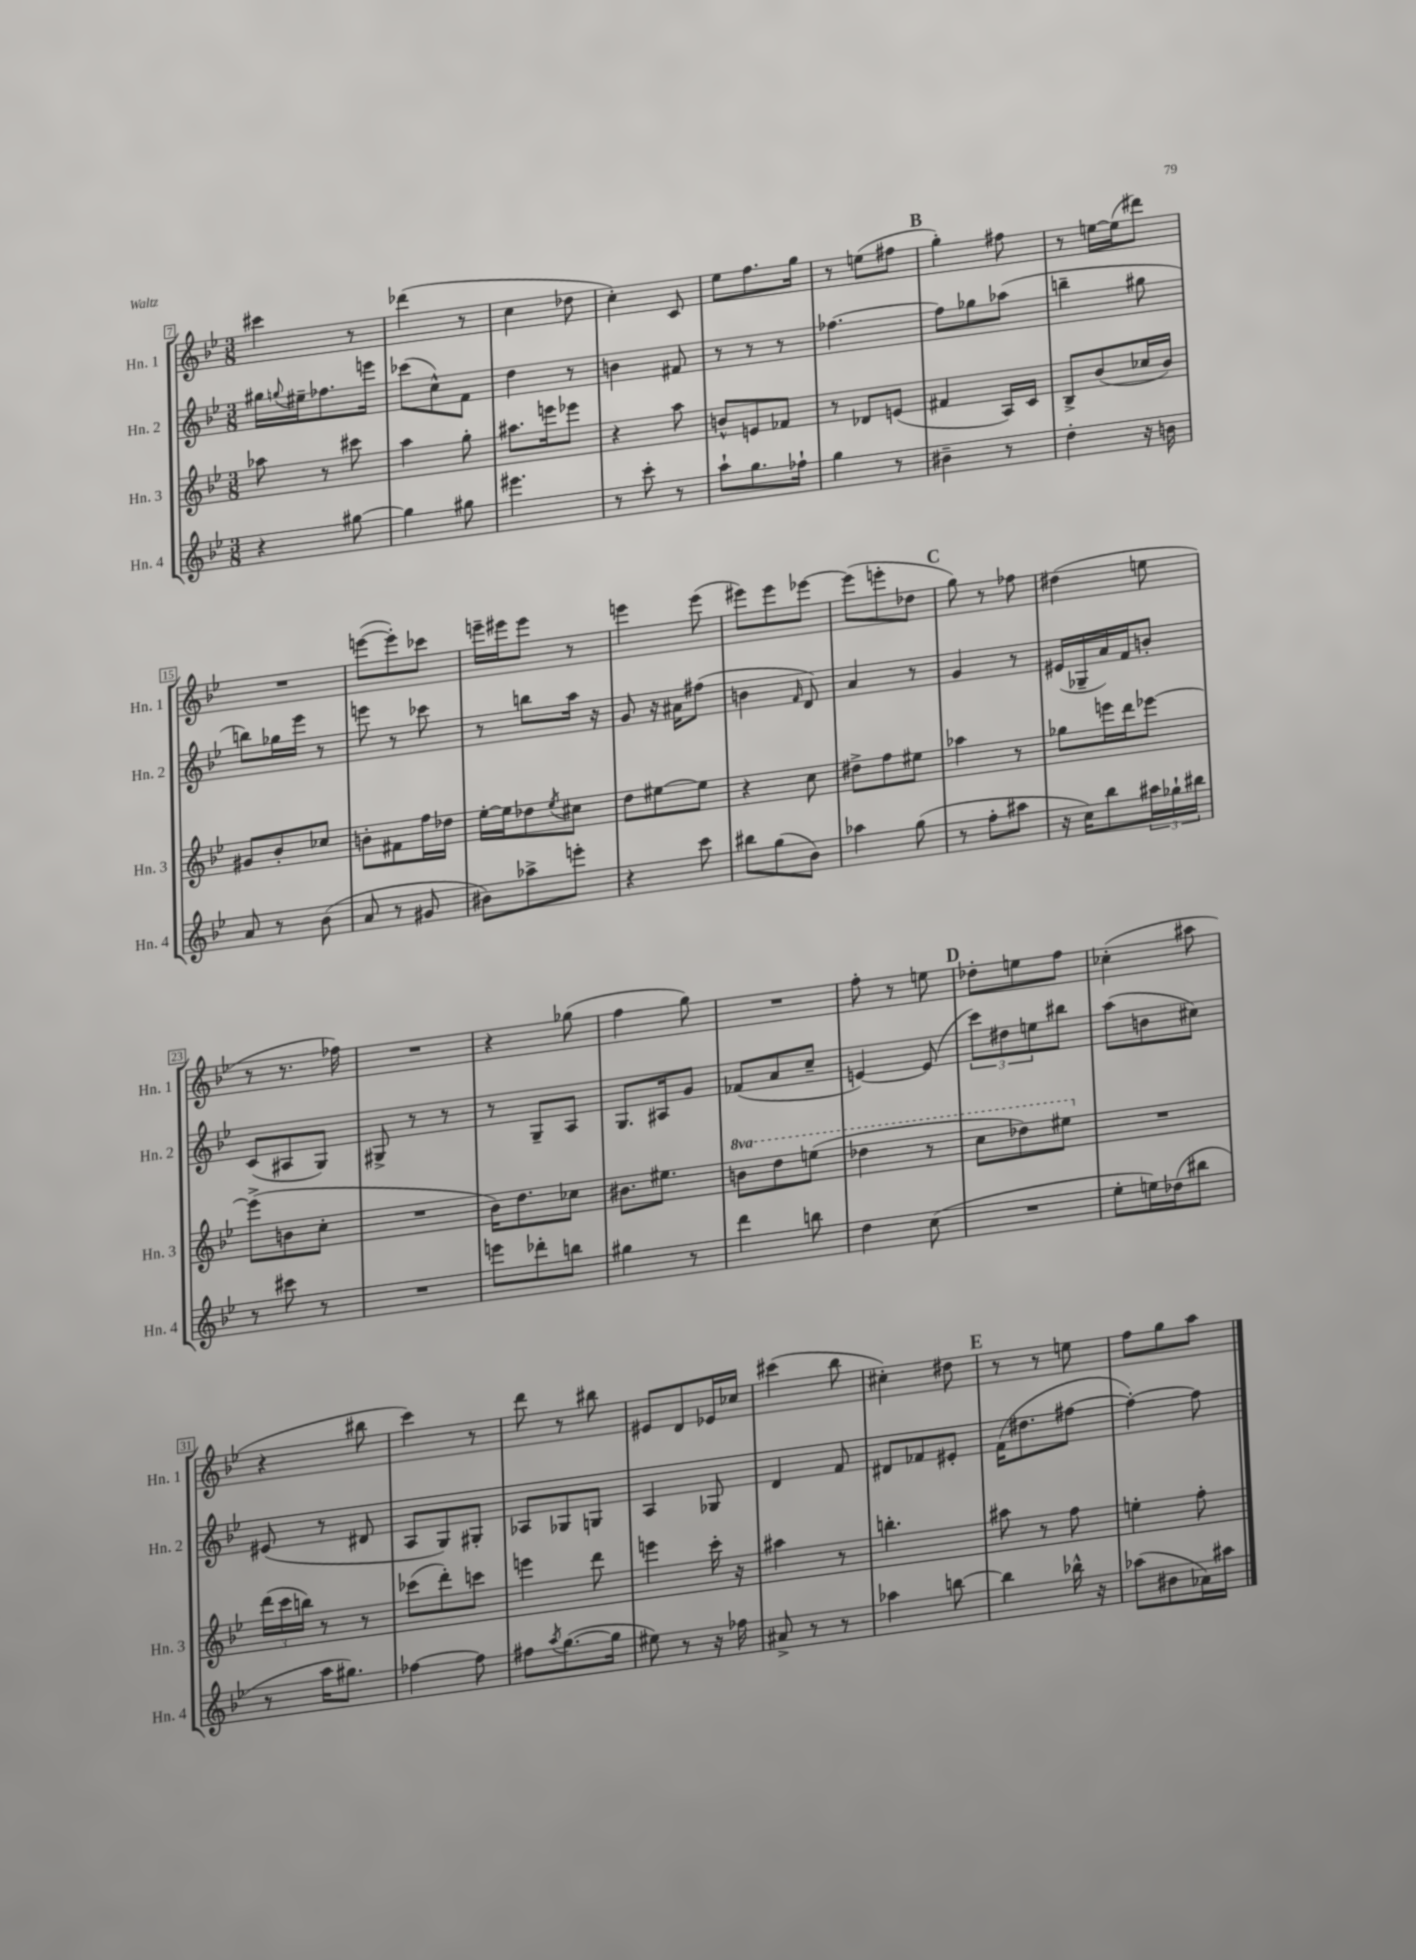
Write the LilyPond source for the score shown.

<<
\new StaffGroup <<
\new Staff = "s0" \with { instrumentName = "Hn. 1" shortInstrumentName = "Hn. 1" } {
    \clef treble \key bes \major \numericTimeSignature \time 3/8
    cis'''4 r8 |
    des'''4( r8 |
    c''4 des''8 |
    c''4-.) c'8 |
    ees''8 f''8. g''16 |
    r8 e''8( fis''8 |
    \mark \markup { \bold "B" } g''4-.) fis''8 |
    r8 e''16~ e''16( dis'''8) |
    R4. |
    e'''8~( e'''8-.) ces'''8 |
    e'''16-- eis'''16 eis'''8 r8 |
    e'''4 e'''8( |
    eis'''8) eis'''8 ees'''8~ |
    ees'''8( e'''8-. des''8 |
    \mark \markup { \bold "C" } g''8) r8 fes''8 |
    dis''4( e''8 |
    r8 r8. fes''16) |
    R4. |
    r4 ges''8( |
    f''4 g''8) |
    R4. |
    f''8-. r8 e''8 |
    \mark \markup { \bold "D" } des''8-. e''8 f''8 |
    ces''4-.( ais''8 |
    r4 bis''8 |
    c'''4) r8 |
    d'''8 r8 bis''8 |
    eis'8 d'8 ees'16 ces''16 |
    cis'''4( bes''8 |
    cis''4-.) dis''8 |
    \mark \markup { \bold "E" } r8 r8 e''8 |
    f''8 g''8 a''8 \bar "|." |
}
\new Staff = "s1" \with { instrumentName = "Hn. 2" shortInstrumentName = "Hn. 2" } {
    \clef treble \key bes \major \numericTimeSignature \time 3/8
    gis''16 \appoggiatura { g''8 } eis''16-- fes''8. e'''16 |
    ces'''8( c''8-^) f'8 |
    d''4 r8 |
    b'4 fis'8 |
    r8 r8 r8 |
    fes''4.~ |
    \mark \markup { \bold "B" } fes''8 ges''8 aes''8( |
    b''4-- gis''8 |
    b''8) ges''16 ees'''16 r8 |
    e'''8 r8 ces'''8 |
    r8 b''8 a''16 r16 |
    g'8 r16 ais'16 fis''8( |
    b'4 \grace { f'16 } d'8) |
    a'4 r8 |
    \mark \markup { \bold "C" } g'4 r8 |
    eis'16( ges16-- a'16) f'16 b'8-. |
    c'8( ais8 g8) |
    gis8-> r8 r8 |
    r8 g8-- a8 |
    g8. ais16 g'8 |
    fes'8( a'8 c''8-- |
    e'4~) e'8( |
    \mark \markup { \bold "D" } \tuplet 3/2 { c'''8) dis''8 e''8 } bis''8 |
    a''8( b'8 cis''8) |
    eis'8( r8 dis'8 |
    a8 g8) gis8-. |
    aes8 ges8 g8 |
    a4 ges8 |
    d'4 f'8 |
    dis'8 fes'8 eis'8-. |
    \mark \markup { \bold "E" } f'16( dis''8. fis''8~ |
    fis''4~-.) fis''8 \bar "|." |
}
\new Staff = "s2" \with { instrumentName = "Hn. 3" shortInstrumentName = "Hn. 3" } {
    \clef treble \key bes \major \numericTimeSignature \time 3/8 \set Staff.ottavationMarkups = #ottavation-simple-ordinals
    aes''8 r8 cis'''8 |
    a''4 g''8-. |
    ais''8. e'''16 ees'''8 |
    r4 a''8 |
    b'8-^ e'8 fes'8 |
    r8 des'8 e'8( |
    \mark \markup { \bold "B" } fis'4 a16) c'16 |
    bes8-> bes'8( ces''16 bes'16) |
    gis'8 bes'8-. ces''8 |
    b'8-. fis'8 f''16 des''16 |
    ees''16~-. ees''16 des''8 \acciaccatura { ees''8 } cis''8 |
    d''8 eis''8~ eis''8 |
    r4 c''8 |
    dis''8-> f''8 eis''8 |
    \mark \markup { \bold "C" } aes''4 r8 |
    ges''8 e'''16 d'''16 ees'''8~ |
    ees'''8->( b'8 c''8-. |
    R4. |
    bes'16) d''8. ces''8 |
    bis'8. eis''8. |
    \ottava #1 b''8 d'''8 e'''8( |
    des'''4 r8 |
    \mark \markup { \bold "D" } c'''8 des'''8) eis'''8 \ottava #0 |
    R4. |
    \tuplet 3/2 { d'''16( c'''16 b''16) } r8 r8 |
    ces'''8( d'''8-.) c'''8 |
    e'''4 d'''8 |
    e'''4 c'''16-. r16 |
    ais''4 r8 |
    b''4.-. |
    \mark \markup { \bold "E" } ais''8 r8 f''8 |
    e''4-. f''8-. \bar "|." |
}
\new Staff = "s3" \with { instrumentName = "Hn. 4" shortInstrumentName = "Hn. 4" } {
    \clef treble \key bes \major \numericTimeSignature \time 3/8
    r4 gis''8~ |
    gis''4 gis''8 |
    eis'''4. |
    r8 c'''8-. r8 |
    a''8-! g''8. fes''16-! |
    g''4 r8 |
    \mark \markup { \bold "B" } bis'4-- r8 |
    d''4-. r16 b'16 |
    a'8 r8 bes'8( |
    a'8 r8 gis'8 |
    bis'8) aes''8-> e'''8-. |
    r4 c'''8 |
    bis''8 g''8( bes'8) |
    aes''4 g''8( |
    \mark \markup { \bold "C" } r8 f''8-. ais''8 |
    r16 c''16) bes''8 \tuplet 3/2 { ais''16 ges''16-! bis''16 } |
    r8 cis'''8 r8 |
    R4. |
    e'''8 des'''8-. b''8 |
    gis''4 r8 |
    d'''4 b''8 |
    d''4 c''8( |
    \mark \markup { \bold "D" } R4. |
    ees''8-. e''16) des''16( bis''8 |
    r8 a''16 gis''8.) |
    fes''4~ fes''8 |
    fis''8 \acciaccatura { a''8 } g''8.~( g''16 |
    eis''8) r8 r16 fes''16 |
    ais'8-> r8 r8 |
    aes''4 b''8~ |
    \mark \markup { \bold "E" } b''4 bes''16-^ r16 |
    aes''8( bis'8 aes'16) ais''16 \bar "|." |
}
>>
>>
\layout { \context { \Score currentBarNumber = #7 \override BarNumber.stencil = #(make-stencil-boxer 0.1 0.3 ly:text-interface::print) } }
